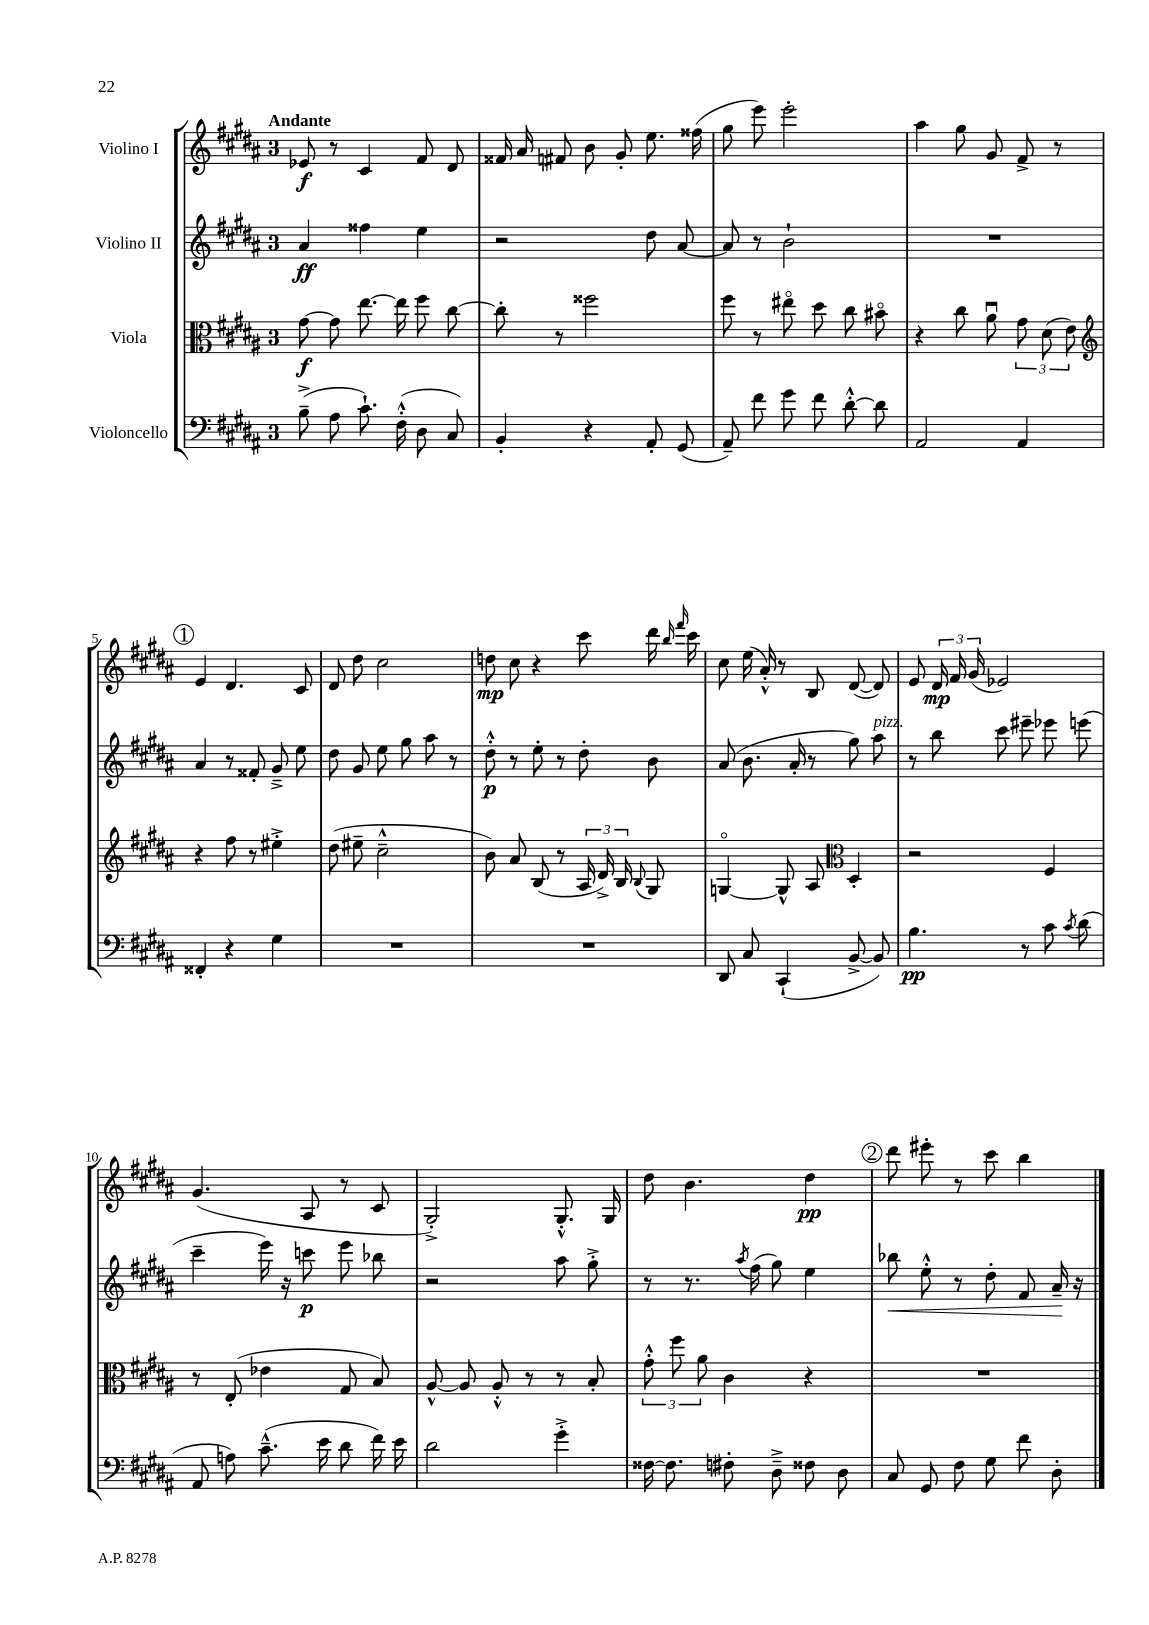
<<
\new StaffGroup <<
\new Staff = "s0" \with { instrumentName = "Violino I" } {
    \clef treble \key b \major \once \override Staff.TimeSignature.style = #'single-digit \time 3/4 \tempo "Andante"
    \autoBeamOff ees'8\f r8 cis'4 fis'8 dis'8 |
    fisis'16 ais'16 fis'8 b'8 gis'8-. e''8. fisis''16( |
    gis''8 e'''8) e'''2-. |
    ais''4 gis''8 gis'8 fis'8-> r8 |
    \mark \markup { \circle "1" } e'4 dis'4. cis'8 |
    dis'8 dis''8 cis''2 |
    d''8\mp cis''8 r4 cis'''8 dis'''16 \grace { b''16 fis'''16 } cis'''16 |
    cis''8 e''16( ais'16-.-^) r8 b8 dis'8~( dis'8) |
    e'8 \tuplet 3/2 { dis'16\mp fis'16 gis'16( } ees'2) |
    gis'4.( ais8 r8 cis'8 |
    gis2-.->) gis8.-.-^ gis16 |
    dis''8 b'4. dis''4\pp |
    \mark \markup { \circle "2" } dis'''8 eis'''8-. r8 cis'''8 b''4 \bar "|." |
}
\new Staff = "s1" \with { instrumentName = "Violino II" } {
    \clef treble \key b \major \once \override Staff.TimeSignature.style = #'single-digit \time 3/4
    \autoBeamOff ais'4\ff fisis''4 e''4 |
    r2 dis''8 ais'8~ |
    ais'8 r8 b'2-! |
    R2. |
    \mark \markup { \circle "1" } ais'4 r8 fisis'8-. gis'8---> e''8 |
    dis''8 gis'8 e''8 gis''8 ais''8 r8 |
    dis''8-.-^\p r8 e''8-. r8 dis''8-. b'8 |
    ais'8( b'8. ais'16-. r8 gis''8) ais''8^\markup { \italic "pizz." } |
    r8 b''8 cis'''8 eis'''8-- ees'''8 e'''8( |
    cis'''4-- e'''16) r16 c'''8\p e'''8 bes''8 |
    r2 ais''8 gis''8-.-> |
    r8 r8. \acciaccatura { ais''8 } fis''16( gis''8) e''4 |
    \mark \markup { \circle "2" } bes''8\< e''8-.-^ r8 dis''8-. fis'8 ais'16--\! r16 \bar "|." |
}
\new Staff = "s2" \with { instrumentName = "Viola" } {
    \clef alto \key b \major \once \override Staff.TimeSignature.style = #'single-digit \time 3/4
    \autoBeamOff gis'8~\f gis'8 e''8.~ e''16 fis''8 cis''8~ |
    cis''8-. r8 fisis''2 |
    fis''8 r8 eis''8\flageolet dis''8 cis''8 bis'8\flageolet |
    r4 cis''8 ais'8\downbow \tuplet 3/2 { gis'8 dis'8( e'8) } |
    \mark \markup { \circle "1" } \clef treble r4 fis''8 r8 eis''4-.-> |
    dis''8( eis''8-- cis''2---^ |
    b'8) ais'8 b8( r8 \tuplet 3/2 { ais16 dis'16->) b16 } \appoggiatura { b8 } gis8 |
    g4~\flageolet g8-^ ais8 \clef alto dis4-. |
    r2 fis4 |
    r8 e8-.( ees'4 gis8 b8) |
    ais8~-^ ais8 ais8-.-^ r8 r8 b8-. |
    \tuplet 3/2 { gis'8-.-^ fis''8 ais'8 } cis'4 r4 |
    \mark \markup { \circle "2" } R2. \bar "|." |
}
\new Staff = "s3" \with { instrumentName = "Violoncello" } {
    \clef bass \key b \major \once \override Staff.TimeSignature.style = #'single-digit \time 3/4
    \autoBeamOff b8--->( ais8 cis'8.-!) fis16-.-^( dis8 cis8) |
    b,4-. r4 ais,8-. gis,8( |
    ais,8--) fis'8 gis'8 fis'8 dis'8~-.-^ dis'8 |
    ais,2 ais,4 |
    \mark \markup { \circle "1" } fisis,4-. r4 gis4 |
    R2. |
    R2. |
    dis,8 cis8 cis,4-!( b,8~-> b,8) |
    b4.\pp r8 cis'8 \acciaccatura { cis'8 } dis'8( |
    ais,8 a8) cis'8.---^( e'16 dis'8 fis'16) e'16 |
    dis'2 gis'4-.-> |
    fisis16~ fisis8. fis8-. dis8---> fisis8 dis8 |
    \mark \markup { \circle "2" } cis8 gis,8 fis8 gis8 fis'8 dis8-. \bar "|." |
}
>>
>>
